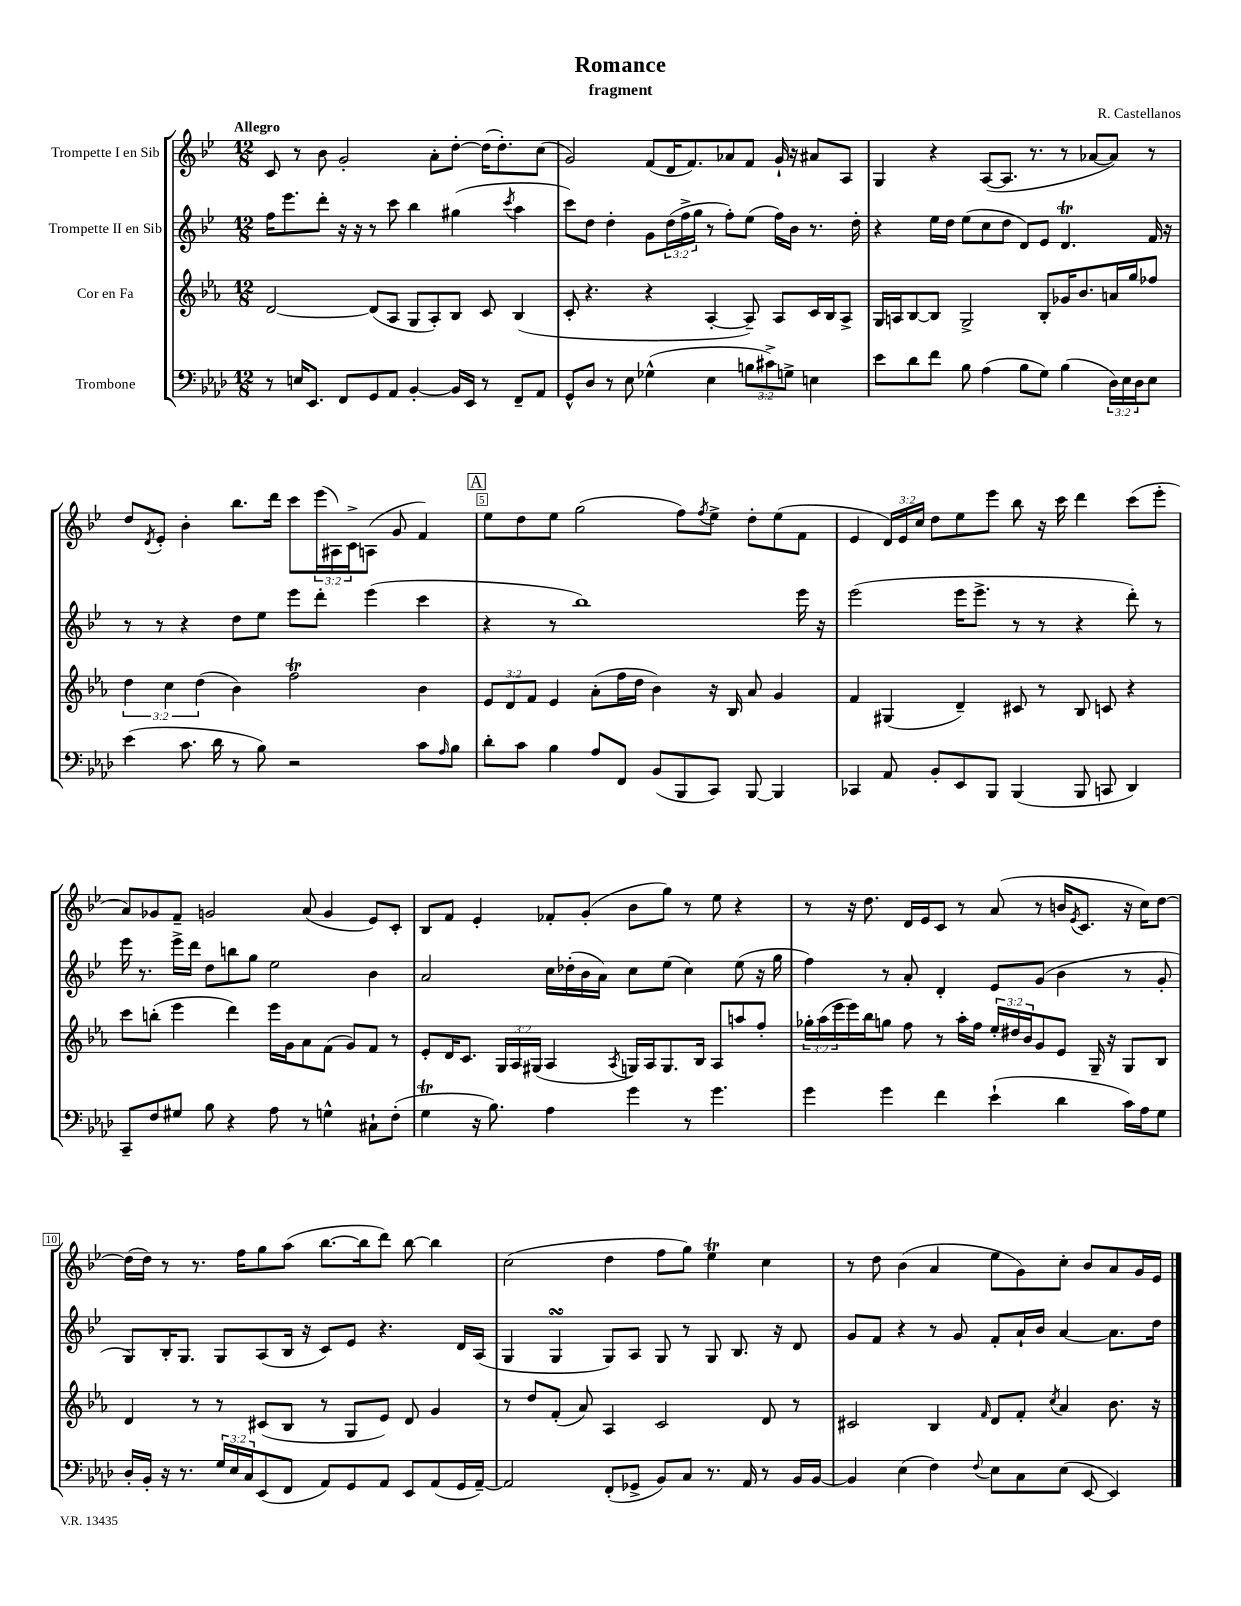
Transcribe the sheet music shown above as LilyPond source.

\header { title = "Romance" composer = "R. Castellanos" subtitle = "fragment" }
<<
\new StaffGroup <<
\new Staff = "s0" \with { instrumentName = "Trompette I en Sib" } {
    \clef treble \key bes \major \numericTimeSignature \time 12/8 \override Staff.TupletNumber.text = #tuplet-number::calc-fraction-text \tempo "Allegro"
    c'8 r8 bes'8 g'2-. a'8-. d''8~-. d''16( d''8.-.) c''8( |
    g'2) f'8( d'16 f'8.) aes'8 f'8 g'16-! r16 ais'8 a8 |
    g4 r4 a8~( a8. r8. r8 aes'8~ aes'8) r8 |
    d''8 \acciaccatura { d'8 } ees'8-. bes'4-. bes''8. d'''16 c'''8 \tuplet 3/2 { ees'''16( ais16) c'16-> } a8( g'8 f'4) |
    \mark \markup { \box "A" } ees''8 d''8 ees''8 g''2( f''8) \acciaccatura { f''8 } ees''8-> d''8-. ees''8( f'8 |
    ees'4 \tuplet 3/2 { d'16) ees'16 c''16 } d''8 ees''8 ees'''8 bes''8 r16 c'''16 d'''4 c'''8( ees'''8-. |
    a'8) ges'8 f'8-- g'2 a'8( g'4 ees'8) c'8-. |
    bes8 f'8 ees'4-. fes'8-. g'8-.( bes'8 g''8) r8 ees''8 r4 |
    r8 r16 d''8. d'16 ees'16 c'8 r8 a'8( r8 b'16 \acciaccatura { ees'8 } c'8. r16 c''16) d''8~ |
    d''16( d''16) r8 r8. f''16 g''8 a''8( bes''8.~ bes''16 d'''8) bes''8~ bes''4 |
    c''2( d''4 f''8 g''8) ees''4\trill c''4 |
    r8 d''8 bes'4( a'4 ees''8 g'8) c''8-. bes'8 a'8 g'16 ees'16 \bar "|." |
}
\new Staff = "s1" \with { instrumentName = "Trompette II en Sib" } {
    \clef treble \key bes \major \numericTimeSignature \time 12/8 \override Staff.TupletNumber.text = #tuplet-number::calc-fraction-text
    f''16 ees'''8. d'''8-. r16 r16 r8 c'''8 bes''4 gis''4( \acciaccatura { c'''8 } a''4 |
    c'''8) d''8 d''4-. g'8 \tuplet 3/2 { d''16( f''16-> g''16 } r8 f''8-.) ees''8( f''16) bes'16 r8. d''16-. |
    r4 ees''16 d''16 ees''8( c''8 d''8 d'8) ees'8 d'4.\trill f'16 r16 |
    r8 r8 r4 d''8 ees''8 ees'''8 d'''8-. ees'''4( c'''4 |
    \mark \markup { \box "A" } r4 r8 bes''1) ees'''16 r16 |
    ees'''2( ees'''16 ees'''8.-> r8 r8 r4 d'''8-.) r8 |
    ees'''16 r8. ees'''16-> d'''16 d''8 b''8 g''8 ees''2 bes'4 |
    a'2 c''16 des''16-.( bes'16 a'16) c''8 ees''8( c''4) ees''8( r16 g''16 |
    f''4) r8 a'8-. d'4-. ees'8 g'8( bes'4 r8 g'8-. |
    g8) bes16-. g8. g8 a8( bes16 r16 c'8) ees'8 r4. d'16 a16( |
    g4 g4\turn g8) a8 g8 r8 g8 bes8. r16 d'8 |
    g'8 f'8 r4 r8 g'8 f'8-. a'16-! bes'16 a'4~ a'8. d''16 \bar "|." |
}
\new Staff = "s2" \with { instrumentName = "Cor en Fa" } {
    \clef treble \key ees \major \numericTimeSignature \time 12/8 \override Staff.TupletNumber.text = #tuplet-number::calc-fraction-text
    d'2~ d'8( aes8 g8 aes8-.) bes8 c'8 bes4( |
    c'8-. r4. r4 aes4~-. aes8--) aes8 c'16 bes16 aes8-> |
    g16 a16 bes8~ bes8 g2-> bes8-. ges'16 bes'8. a'16 g''16 fes''8 |
    \tuplet 3/2 { d''4 c''4 d''4( } bes'4) f''2\trill bes'4 |
    \mark \markup { \box "A" } \tuplet 3/2 { ees'8 d'8 f'8 } ees'4 aes'8-.( f''16 d''16 bes'4) r16 bes16 aes'8 g'4 |
    f'4 gis4( d'4--) cis'8 r8 bes8 c'8 r4 |
    c'''8 b''8-.( ees'''4 d'''4) ees'''16 g'16 aes'8 f'8( g'8) f'8 r8 |
    ees'8-. d'16 c'8. \tuplet 3/2 { g16 aes16 gis16( } aes4 \acciaccatura { aes8 } g16) aes16 g8. bes16 aes8 a''8 f''8-. |
    \tuplet 3/2 { ges''16-. aes''16( ees'''16 } ees'''16) bes''16 g''8 f''8 r8 aes''16-. f''16 \tuplet 3/2 { ees''16-. dis''16 bes'16 } g'8 ees'8 g16-- r16 g8 bes8 |
    d'4 r8 r8 cis'8( bes8 r8 g8 ees'8) d'8 g'4 |
    r8 d''8 f'8-.( aes'8) aes4 c'2 d'8 r8 |
    cis'2 bes4 \grace { f'16 } d'8 f'8-. \acciaccatura { c''8 } aes'4 bes'8. r16 \bar "|." |
}
\new Staff = "s3" \with { instrumentName = "Trombone" } {
    \clef bass \key aes \major \numericTimeSignature \time 12/8 \override Staff.TupletNumber.text = #tuplet-number::calc-fraction-text
    r8 e16 ees,8. f,8 g,8 aes,8 bes,4~-. bes,16 ees,16 r8 f,8-- aes,8 |
    g,8-^ des8 r8 ees8 ges4-^( ees4 \tuplet 3/2 { b8 cis'8->) g8-> } e4 |
    ees'8 des'8 f'8 bes8 aes4( bes8 g8) bes4( \tuplet 3/2 { des16) ees16 des16 } ees8 |
    ees'4( c'8. des'16 r8 bes8) r2 c'8 \grace { aes16 } bes8 |
    \mark \markup { \box "A" } des'8-. c'8 bes4 aes8 f,8 bes,8( bes,,8 c,8) bes,,8~ bes,,4 |
    ces,4 aes,8 bes,8-. ees,8 bes,,8 bes,,4( bes,,8 c,8 des,4) |
    c,8-- f8 gis8 bes8 r4 aes8 r8 g4-^ cis8-! f8-.( |
    g4\trill r16 bes8.) aes4 g'4 r8 g'4. |
    g'4 g'4 f'4 ees'4-!( des'4 c'16) aes16 g8 |
    des16-. bes,16-. r16 r8. \tuplet 3/2 { g16 ees16 c16 } ees,8( f,8 aes,8) g,8 aes,8 ees,8 aes,8( g,16 aes,16~--) |
    aes,2 f,8-.( ges,8-> bes,8) c8 r8. aes,16 r8 bes,16 bes,16~ |
    bes,4 ees4( f4) \appoggiatura { f8 } ees8 c8 ees8( ees,8~ ees,4) \bar "|." |
}
>>
>>
\layout { \context { \Score \override BarNumber.break-visibility = ##(#f #t #t) barNumberVisibility = #(every-nth-bar-number-visible 5) \override BarNumber.stencil = #(make-stencil-boxer 0.1 0.3 ly:text-interface::print) } }
